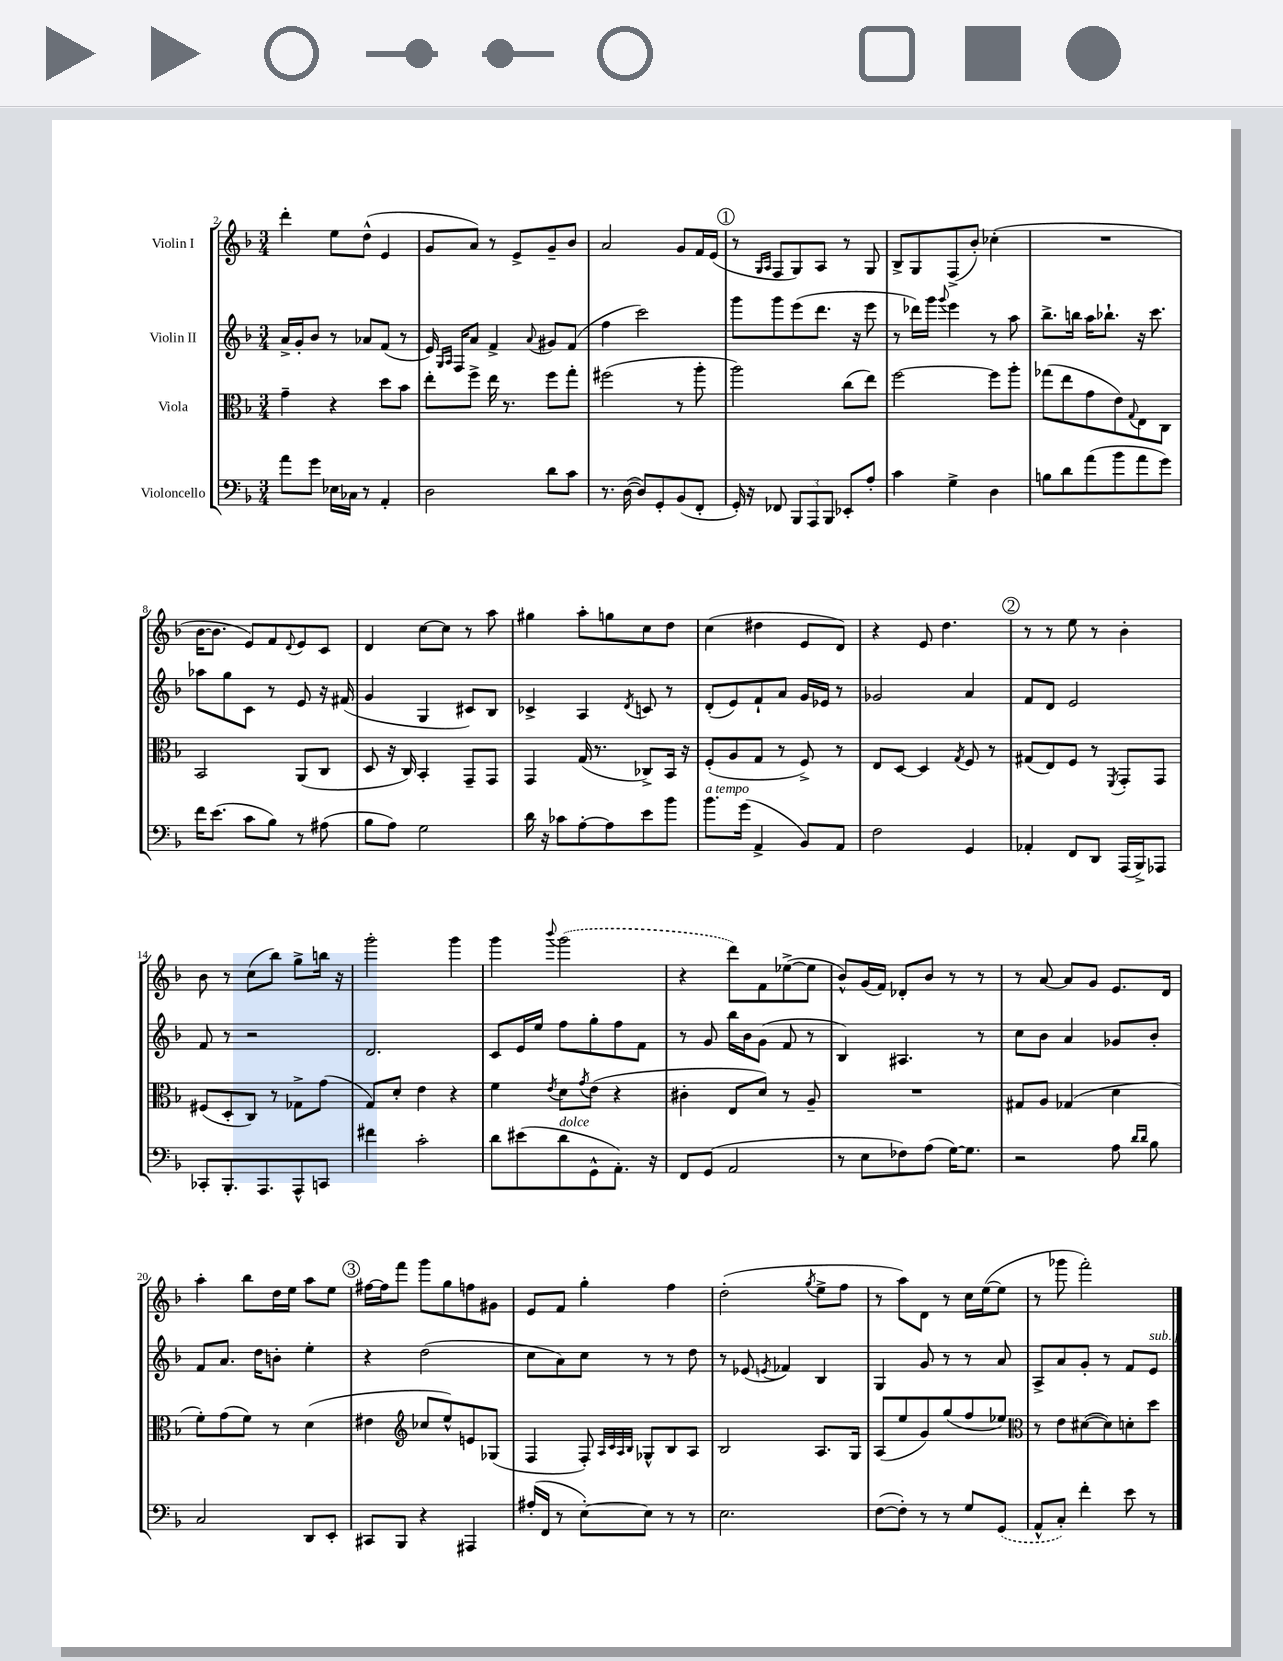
<<
\new StaffGroup <<
\new Staff = "s0" \with { instrumentName = "Violin I" } {
    \clef treble \key f \major \numericTimeSignature \time 3/4
    d'''4-. e''8 d''8-^( e'4 |
    g'8 a'8) r8 e'8-> g'8-- bes'8 |
    a'2 g'8 f'16 e'16( |
    \mark \markup { \circle "1" } r8 \grace { g16 a16 } f8 g8) a8 r8 g8 |
    bes8-> g8 f8->( bes'8-.) ces''4-.( |
    R2. |
    bes'16~ bes'8. e'8) f'8 \appoggiatura { d'8 } e'8 c'8 |
    d'4 c''8~ c''8 r8 a''8 |
    gis''4 a''8-. g''8 c''8 d''8 |
    c''4( dis''4 e'8 d'8) |
    r4 e'8 d''4. |
    \mark \markup { \circle "2" } r8 r8 e''8 r8 bes'4-. |
    bes'8 r8 c''8( bes''8) g''8-> b''16 r16 |
    g'''2-. g'''4 |
    g'''4 \appoggiatura { bes'''8 } \once \slurDashed g'''2( |
    r4 d'''8) f'8 ees''8~->( ees''8 |
    bes'8-^) g'16( f'16) des'8-. bes'8 r8 r8 |
    r8 a'8~ a'8 g'8 e'8. d'16 |
    a''4-. bes''8 d''16 e''16 a''8 e''8 |
    \mark \markup { \circle "3" } fis''16~ fis''16 f'''8 g'''8 g''8 f''8 gis'8 |
    e'8 f'8 g''4-. f''4 |
    d''2-.( \acciaccatura { g''8 } e''8-> f''8 |
    r8 a''8) d'8 r8 c''16 e''16~( e''8 |
    r8 ges'''8 f'''2-.) \bar "|." |
}
\new Staff = "s1" \with { instrumentName = "Violin II" } {
    \clef treble \key f \major \numericTimeSignature \time 3/4
    a'16-> g'16-. bes'8 r8 aes'8 f'8( r8 |
    e'16) \grace { g16 a16 } f16 a'8 f'4-> \appoggiatura { a'8 } gis'8 f'8( |
    f''4 c'''2) |
    \mark \markup { \circle "1" } g'''8 g'''8 e'''8( d'''8. r16 e'''8 |
    r8 des'''16) g'''16 \appoggiatura { g'''8 } e'''4 r8 a''8 |
    bes''8.-> b''16 a''16 bes''8.-! r16 c'''8. |
    aes''8 g''8 c'8 r8 e'8 r16 fis'16( |
    g'4 g4 cis'8) bes8 |
    ces'4-> a4 \acciaccatura { d'8 } c'8 r8 |
    d'8-.( e'8) f'8-! a'8 g'16 ees'16 r8 |
    ges'2 a'4 |
    \mark \markup { \circle "2" } f'8 d'8 e'2 |
    f'8 r8 r2 |
    d'2. |
    c'8 e'16 e''16 f''8 g''8-. f''8 f'8 |
    r8 g'8 bes''16 bes'16 g'8( f'8 r8 |
    bes4) ais4. r8 |
    c''8 bes'8 a'4 ges'8 bes'8-. |
    f'8 a'8. d''16 b'8-. e''4-. |
    \mark \markup { \circle "3" } r4 d''2( |
    c''8 a'8) c''8 r8 r8 d''8 |
    r8 ees'8( \acciaccatura { e'8 } fes'4) bes4 |
    g4 g'8 r8 r8 a'8 |
    a8-> a'8 g'8-. r8 f'8 e'8^\markup { \italic "sub. p" } \bar "|." |
}
\new Staff = "s2" \with { instrumentName = "Viola" } {
    \clef alto \key f \major \numericTimeSignature \time 3/4
    g'4-- r4 d''8 bes'8 |
    e''8-. f''8-> e''16 r8. f''8 g''8-. |
    fis''2( r8 a''8-. |
    \mark \markup { \circle "1" } a''2) c''8( e''8) |
    f''2~ f''8 a''8-. |
    ges''8( e''8 g'8 e'8) \appoggiatura { g8 } e8 c8 |
    bes,2 a,8( c8 |
    d8 r16 c16) bes,4-. g,8-- g,8 |
    g,4 g16( r8. ces8->) bes,16 r16 |
    f8-.( a8 g8 r8 f8->) r8 |
    e8 d8~ d4 \acciaccatura { g8 } f8 r8 |
    \mark \markup { \circle "2" } gis8( e8) f8 r8 \acciaccatura { f,8 } g,8-. g,8 |
    fis8( d8-. c8) r8 ges8-> g'8( |
    g8) d'8-. e'4 r4 |
    f'4 \acciaccatura { e'8 } d'8 \acciaccatura { g'8 } e'8( r4 |
    cis'4-. e8 d'8) r8 a8-- |
    R2. |
    gis8 a8 ges4( d'4 |
    f'8-.) g'8( f'8) r8 d'4( |
    \mark \markup { \circle "3" } eis'4 \clef treble ces''8 e''8-^) e'8 ges8( |
    f4 f8-.) \grace { a32 c'32 a32 bes32 } ges8-^ bes8 a8 |
    bes2 a8. g16 |
    a8( e''8 g'8) g''8( f''8 ees''8) |
    \clef alto r8 e'8 dis'8~( dis'8) d'8-. d''8 \bar "|." |
}
\new Staff = "s3" \with { instrumentName = "Violoncello" } {
    \clef bass \key f \major \numericTimeSignature \time 3/4
    a'8 g'8 ees16 ces16 r8 a,4-. |
    d2 d'8 c'8 |
    r8. d16~( d8) g,8-. bes,8( f,8-. |
    \mark \markup { \circle "1" } g,16-.) r16 fes,8 \tuplet 3/2 { bes,,8 a,,8 bes,,8 } ees,8-. a8-. |
    c'4 g4-> d4 |
    b8 d'8 a'8( bes'8 a'8 g'8) |
    f'16 e'8.( c'8 bes8) r8 ais8( |
    bes8 a8) g2 |
    d'16 r16 ces'8 a8~-. a8 e'8 bes'8 |
    bes'8.^\markup { \italic "a tempo" } g'16( a,4-> bes,8) a,8 |
    f2 g,4 |
    \mark \markup { \circle "2" } aes,4-. f,8 d,8 a,,16( bes,,16->) aes,,8 |
    ces,8-. bes,,8.-. a,,8. a,,8-^ c,8 |
    fis'4 c'2-. |
    d'8 eis'8( d'8^\markup { \italic "dolce" } g,8-^ a,8.-.) r16 |
    f,8 g,8( a,2 |
    r8 e8 fes8) a8( g16~) g8. |
    r2 a8 \grace { d'16 d'16 } bes8 |
    c2 d,8 e,8-. |
    \mark \markup { \circle "3" } cis,8 bes,,8 r4 ais,,4 |
    ais16-.( f,16 r8 e8~-.) e8 r8 r8 |
    e2. |
    f8~( f8-.) r8 r8 g8 \once \slurDashed g,8( |
    a,8-^ c8-.) f'4-. e'8 r8 \bar "|." |
}
>>
>>
\layout { \context { \Score currentBarNumber = #2 } }
